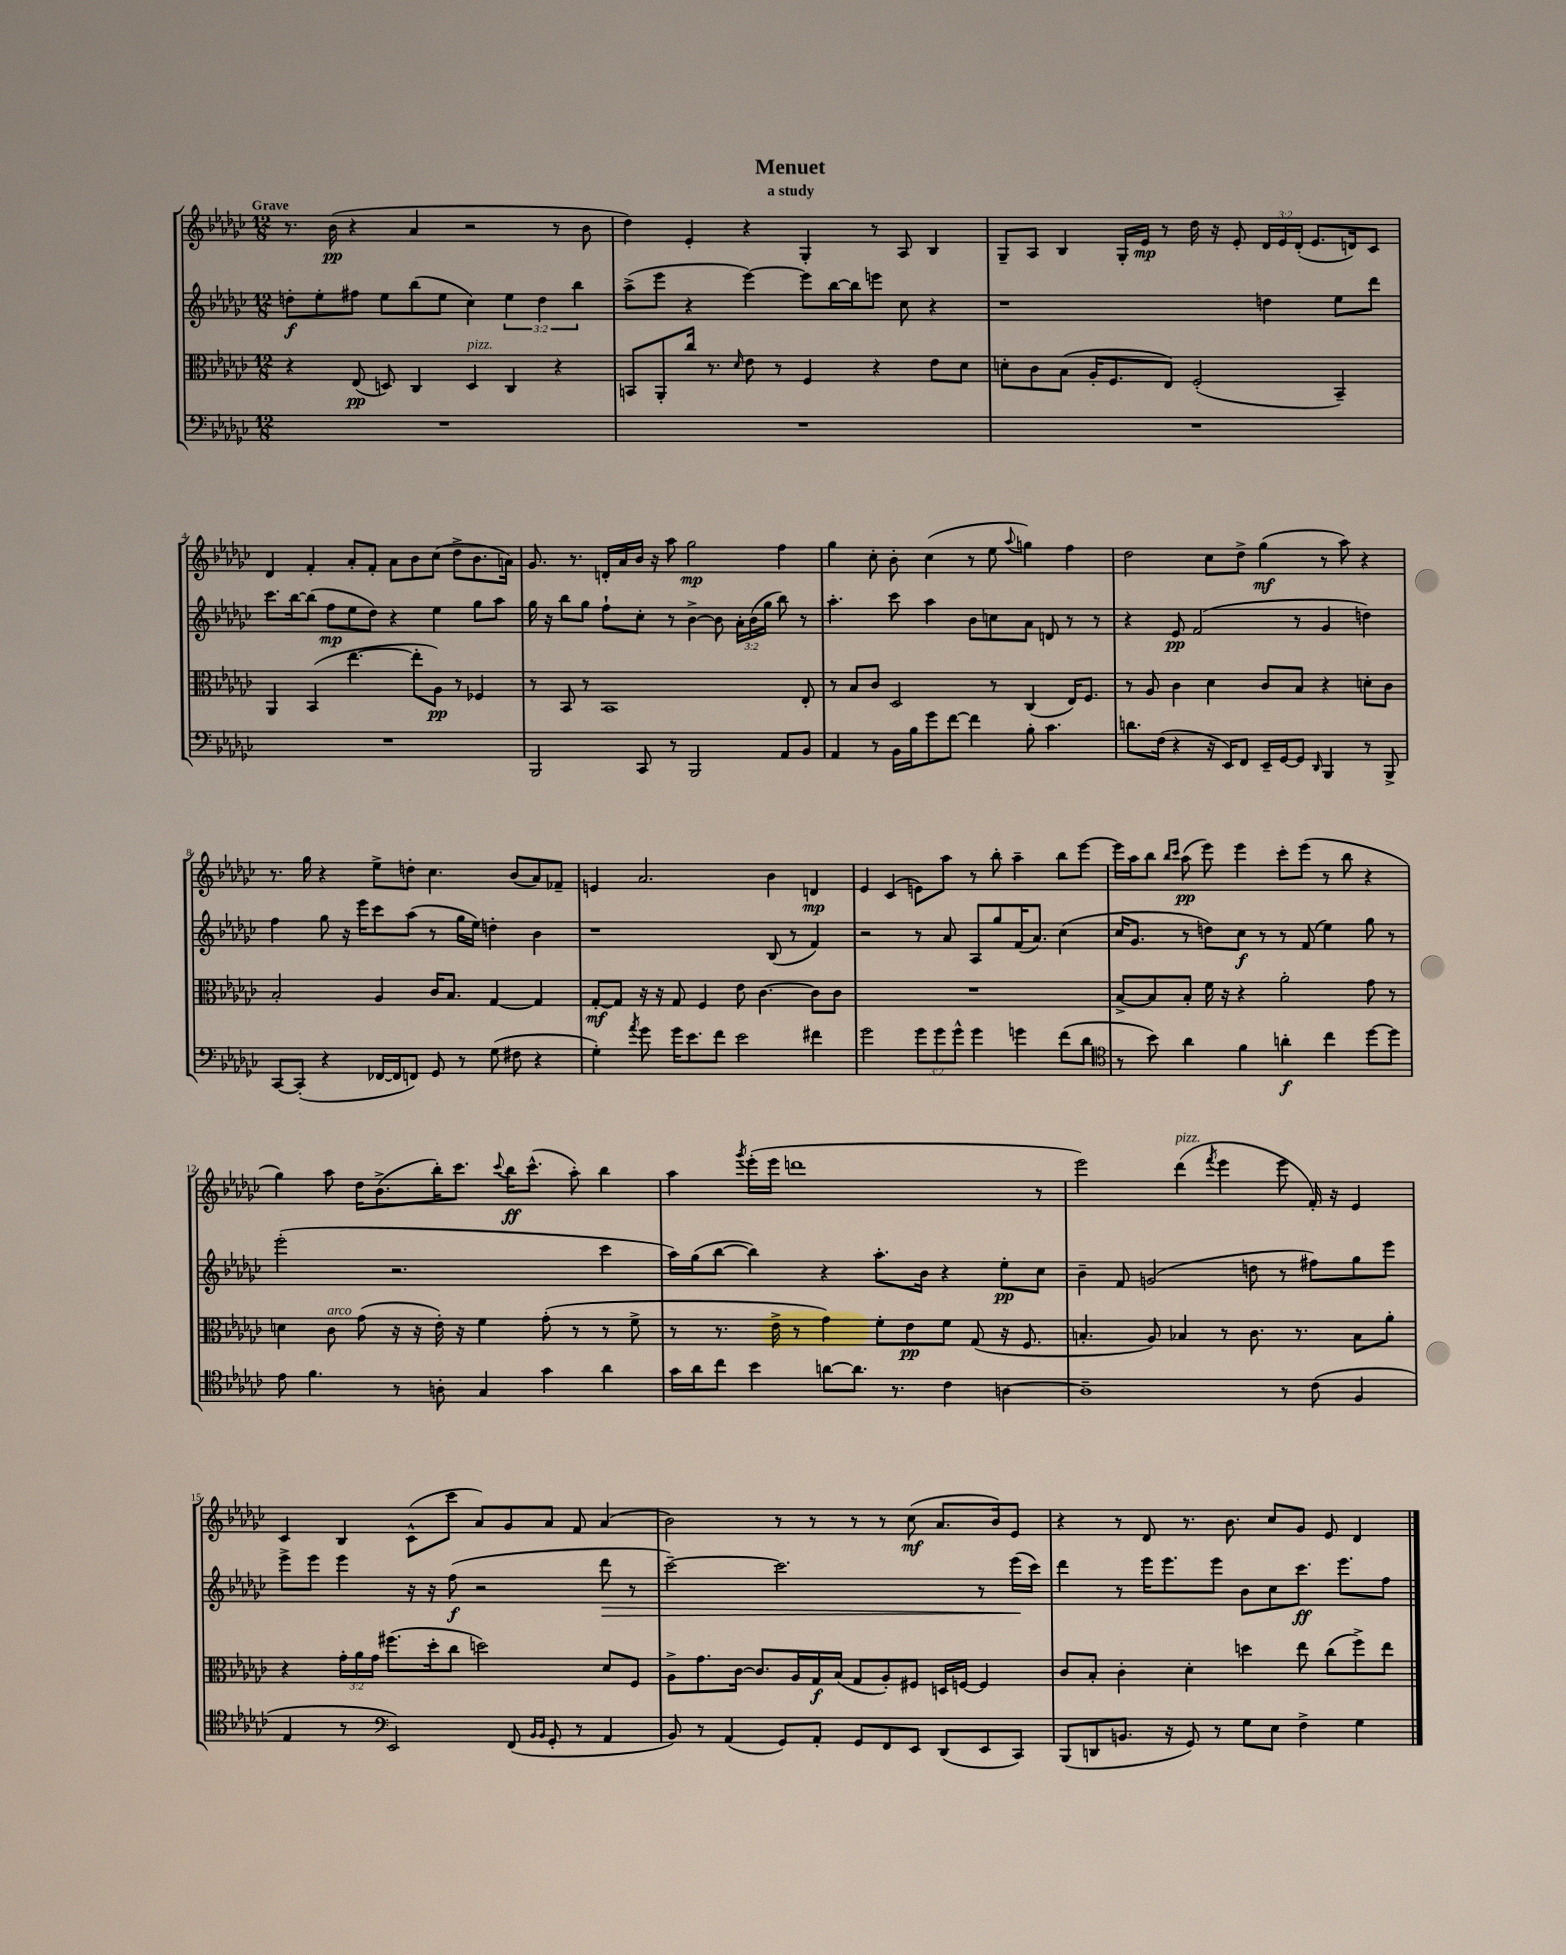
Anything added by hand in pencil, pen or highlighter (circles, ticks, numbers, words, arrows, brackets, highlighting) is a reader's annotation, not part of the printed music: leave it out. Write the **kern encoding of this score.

**kern	**kern	**kern	**kern
*staff4	*staff3	*staff2	*staff1
*clefF4	*clefC3	*clefG2	*clefG2
*k[b-e-a-d-g-c-]	*k[b-e-a-d-g-c-]	*k[b-e-a-d-g-c-]	*k[b-e-a-d-g-c-]
*M12/8	*M12/8	*M12/8	*M12/8
1.r	4r	8dd'\L	8.r
.	.	8ee-'\	.
.	.	.	(16b-\
.	(8E-/	8ff#\J	4r
.	8D/)	8ee-\L	.
.	4C-/	(8bb-\	4a-/
.	.	8ee-\J	.
.	4D/	4cc-\)	2r
.	4C-/	6ee-\	.
.	.	6dd\	.
.	4r	.	8r
.	.	6bb-\	.
.	.	.	8b-\
=	=	=	=
1.r	8BB/L	(8aa-^\L	4dd-\)
.	8AA-'/	8eee-\J	.
.	16cc-/Jk	4r	4e-'/
.	8.r	.	.
.	16qqd-/	.	.
.	8e-\	[4eee-\)	4r
.	8r	.	.
.	4F/	8eee-\]L	4G-'/
.	.	[16bb-\L	.
.	.	16bb-\]J	.
.	4r	8eee\J	8r
.	.	8cc-\	8A-/
.	8e-\L	4r	4B-/
.	8d-\J	.	.
=	=	=	=
1.r	8d'\L	1r	8G-~/L
.	8c-\	.	8A-/J
.	(8B-\J	.	4B-/
.	16A-'/LK	.	.
.	8.F/	.	.
.	.	.	16G-'/LL
.	.	.	16e-/JJ
.	8E-/J)	.	8r
.	(2F'/	.	16dd-\
.	.	.	16r
.	.	.	8e-'/
.	.	4dd\	24d-/LL
.	.	.	24e-/
.	.	.	(24d-'/JJ
.	.	.	8.e-/L
.	4BB-~/)	8ee-\L	.
.	.	.	16d/k)
.	.	8ddd-\J	8c-/J
=	=	=	=
1.r	4AA-/	8.ccc-\L	4d-/
.	.	[16bb-\k	.
.	(4BB-/	(8bb-\]J	4f'/
.	.	8ff\L	.
.	[4.ee-\	8ee-\	8a-'/L
.	.	8dd-\J)	8f'/J
.	.	4r	8a-\L
.	8ee-'\]L	.	8b-\
.	8A-\J)	4ee-\	(8cc-\J
.	8r	.	8dd-^\L
.	4F-/	8gg-\L	8.b-\
.	.	8aa-\J	.
.	.	.	16a\Jk)
=	=	=	=
2BBB-/	8r	16gg-\	8.g-/
.	.	16r	.
.	8BB-/	8bb-\L	.
.	.	.	8.r
.	8r	8gg-\J	.
.	1BB-	8ff`\L	16d'/LL
.	.	.	16a-/
8CC-/	.	8cc-'\J	16b-/JJ
.	.	.	16r
8r	.	8r	8aa-\
2BBB-/	.	[4b-^\	2gg-\
.	.	8b-\]	.
.	.	24a-'\LL	.
.	.	(24b-\	.
.	.	24gg-\JJ	.
8AA-/L	.	8bb-\)	4ff\
8BB-/J	8E-'/	8r	.
=	=	=	=
4AA-/	8r	4.aa-'\	4gg-\
.	8B-/L	.	.
8r	8c-/J	.	8cc-'\
16BB-\LL	2D-/	8ccc-\	8b-'\
16B-\J	.	.	.
8g-\	.	4aa-\	(4cc-\
[8f\J	.	.	.
4f\]	.	8b-\L	8r
.	8r	8cc\	8ee-\
.	.	.	8qqaa-/
8B-'\	(4C-/	8a-\J	4gg\)
4.c-\	.	8d/	.
.	16E-/LK)	8r	4ff\
.	8.F/J	.	.
.	.	8r	.
=	=	=	=
8.d\L	8r	4r	2dd-\
.	8A-/	.	.
(16F\Jk	.	.	.
4r	4c-\	8e-/	.
.	.	(2f/	.
16r	4d-\	.	8cc-\L
16EE-/LK)	.	.	.
8FF/J	.	.	8dd-^\J
16EE-~/LL	8c-/L	.	(4gg-\
[16GG-/J	.	.	.
8GG-/]J	8B-/J	8r	.
16qqDD-/	.	.	.
4BBB-/	4r	4g-/	8r
.	.	.	8aa-\)
8r	8d'\L	4dd\)	4r
8BBB-^/	8c-\J	.	.
=	=	=	=
[8CC-/L	2B-'/	4ff\	8.r
(8CC-'/]J	.	.	.
.	.	.	16gg-\
4r	.	8gg-\	4r
.	.	16r	.
.	.	16eee-\LK	.
[16FF-/LL	4A-/	8ccc-\	8ee-^\L
16FF-/]J	.	.	.
8FF/J)	.	(8aa-\J	8dd'\J
8GG-/	16c-/LK	8r	4.cc-\
.	8.B-/J	.	.
8r	.	16gg-\LL	.
.	.	16ee-\JJ)	.
(8G-\	[4G-/	4dd'\	.
8F#\	.	.	(8b-/L
4r	4G-/]	4b-\	8a-/)
.	.	.	8f-~/J
=	=	=	=
4G-'\)	[8G-'/L	1r	4e/
.	8G-/]J	.	.
8qa-/	.	.	.
8g-\	16r	.	2.a-/
.	16r	.	.
16g-\LK	8G-/	.	.
8.e-\	.	.	.
.	4F/	.	.
8f\J	.	.	.
2e-\	8e-\	.	.
.	[4.c-\	.	.
.	.	(8B-/	4b-\
.	.	8r	.
4f#\	8c-\]L	4f/)	4d/
.	8c-\J	.	.
=	=	=	=
2g-\	1.r	2r	4e-/
.	.	.	(4c-/
12g-\L	.	8r	8e\L)
12g-\	.	.	.
.	.	8a-/	8aa-\J
12g-^^\J	.	.	.
4g-\	.	8A-/L	8r
.	.	8gg-/	8bb-'\
4g\	.	(16f/K	4aa-~\
.	.	8.a-/J)	.
(8f\L	.	(4cc-\	8bb-\L
8d-\J	.	.	[8eee-\J
=	=	=	=
*clefC4	*	*	*
8r	[8B-^/L	16cc-/LK	16eee-\]LL
.	.	8.g-/J	16aa-\J
8b-\)	8B-/]	.	8bb-\J
.	.	.	16qqbb-/LL
.	.	.	16qqccc-/JJ
4a-\	8B-'/J	8r	(8aa-\
.	16f\	8dd\L)	8eee-\)
.	16r	.	.
4f\	4r	8cc-\J	4eee-\
.	.	8r	.
4a'\	2a-'\	8r	8ccc-'\L
.	.	(8f/	(8eee-\J
4cc-\	.	4ee-\)	8r
.	.	.	8bb-\
[8dd-\L	8g-\	8gg-\	4r
8dd-\]J	8r	8r	.
=	=	=	=
8e-\	4d\	(2eee-'\	4gg-\)
4.f\	.	.	.
.	8c-\	.	8aa-\
.	(8g-\	.	16dd-\LK
.	.	.	(8.b-^\
8r	16r	2.r	.
.	16r	.	.
8A'\	16e-'\)	.	16bb-'\K)
.	16r	.	8.ccc-\J
4G-/	4f\	.	.
.	.	.	8qqccc-/
.	.	.	16bb-\LK
.	.	.	(8.ccc-^^\J
4g-\	(8g-'\	.	.
.	8r	.	8aa-'\)
4a-\	8r	4ccc-\	4bb-\
.	8f^\	.	.
=	=	=	=
16g-\LL	8r	16aa-\LL)	4aa-\
16a-\J	.	(16gg-\J	.
8cc-\J	8.r	[8bb-\J	.
.	.	.	8qggg-/
4b-\	.	4bb-\])	(16eee-'\LL
.	16e-^\	.	16eee-\JJ
.	8r	.	1ddd
[8a\L	4g-\)	4r	.
8.a\]J	.	.	.
.	8f'\L	8.aa-'\L	.
8.r	.	.	.
.	8e-\	.	.
.	.	16b-\Jk	.
4c-\	8f\J	4r	.
.	(8G-/	.	.
[4A\	16r	8ee-'\L	.
.	8.F/	.	.
.	.	8cc-\J	8r
=	=	=	=
1A~]	4.B'/	4b-~\	2eee-\)
.	.	8f/	.
.	8A-/)	(2g/	.
.	4B-/	.	(4ddd-\
.	.	.	8qfff/
.	8r	.	4eee-\
.	8.c-\	8dd\	.
8r	.	8r	8eee-\
.	8.r	.	.
(8c-\	.	8ff#\L)	16f'/)
.	.	.	16r
4F/	8B-\L	8gg-\	4e-/
.	8a-'\J	8eee-\J	.
=	=	=	=
4E-/	4r	8eee-^\L	4c-/
.	.	8eee-\J	.
8r	24g-'\LL	4eee-\	4B-/
.	24a-\	.	.
.	24g-\JJ	.	.
*clefF4	*	*	*
2EE-/)	(8.ff#\L	.	.
.	.	16r	(8c-^^\L
.	16dd-'\k	16r	.
.	8cc-\J	(8ff\	8ccc-\J
.	2dd\)	2r	8a-/L)
(8FF/	.	.	8g-/
16qqBB-/LL	.	.	.
16qqBB-/JJ	.	.	.
8GG-'/	.	.	8a-/J
8r	.	.	8f/
4AA-/	8d-/L	8ddd-\	(4a-/
.	8F/J	8r	.
=	=	=	=
8BB-/)	8A-^\L	[2ccc-~\)	2b-\)
8r	8.g-\	.	.
(4AA-/	.	.	.
.	[16c-\Jk	.	.
.	8.c-/]L	.	.
8GG-/L)	.	2.ccc-\]	8r
.	16A-/L	.	.
8AA-'/J	16G-/	.	8r
.	(16B-/JJ	.	.
8GG-/L	8G-/L	.	8r
8FF/	8A-'/)	.	8r
8EE-/J	8F#/J	.	(8cc-\
(8DD-/L	16D/LL	.	8.a-/L
.	[16F/JJ	.	.
8EE-/	4F/]	8r	.
.	.	.	16b-/k)
8CC-/J)	.	(16eee-\LL	8e-/J
.	.	16ccc-\JJ)	.
=	=	=	=
(8BBB-/L	8c-/L	4ddd-\	4r
8DD/	8B-'/J	.	.
8.BB/J	4c-'\	8r	8r
.	.	16eee-\LK	8d-/
16r	.	8.eee-\	.
8GG-/)	4d-'\	.	8.r
8r	.	8eee-\J	.
.	.	.	8.b-\
8G-\L	4dd\	8b-\L	.
8E-\J	.	8cc-\	8cc-/L
4F^\	8ee-\	8.ccc-\J	8g-/J
.	(8cc-\L	.	8e-/
.	.	8.eee-\L	.
4G-\	8ff^\)	.	4d-/
.	8ee-\J	8ff\J	.
==	==	==	==
*-	*-	*-	*-
